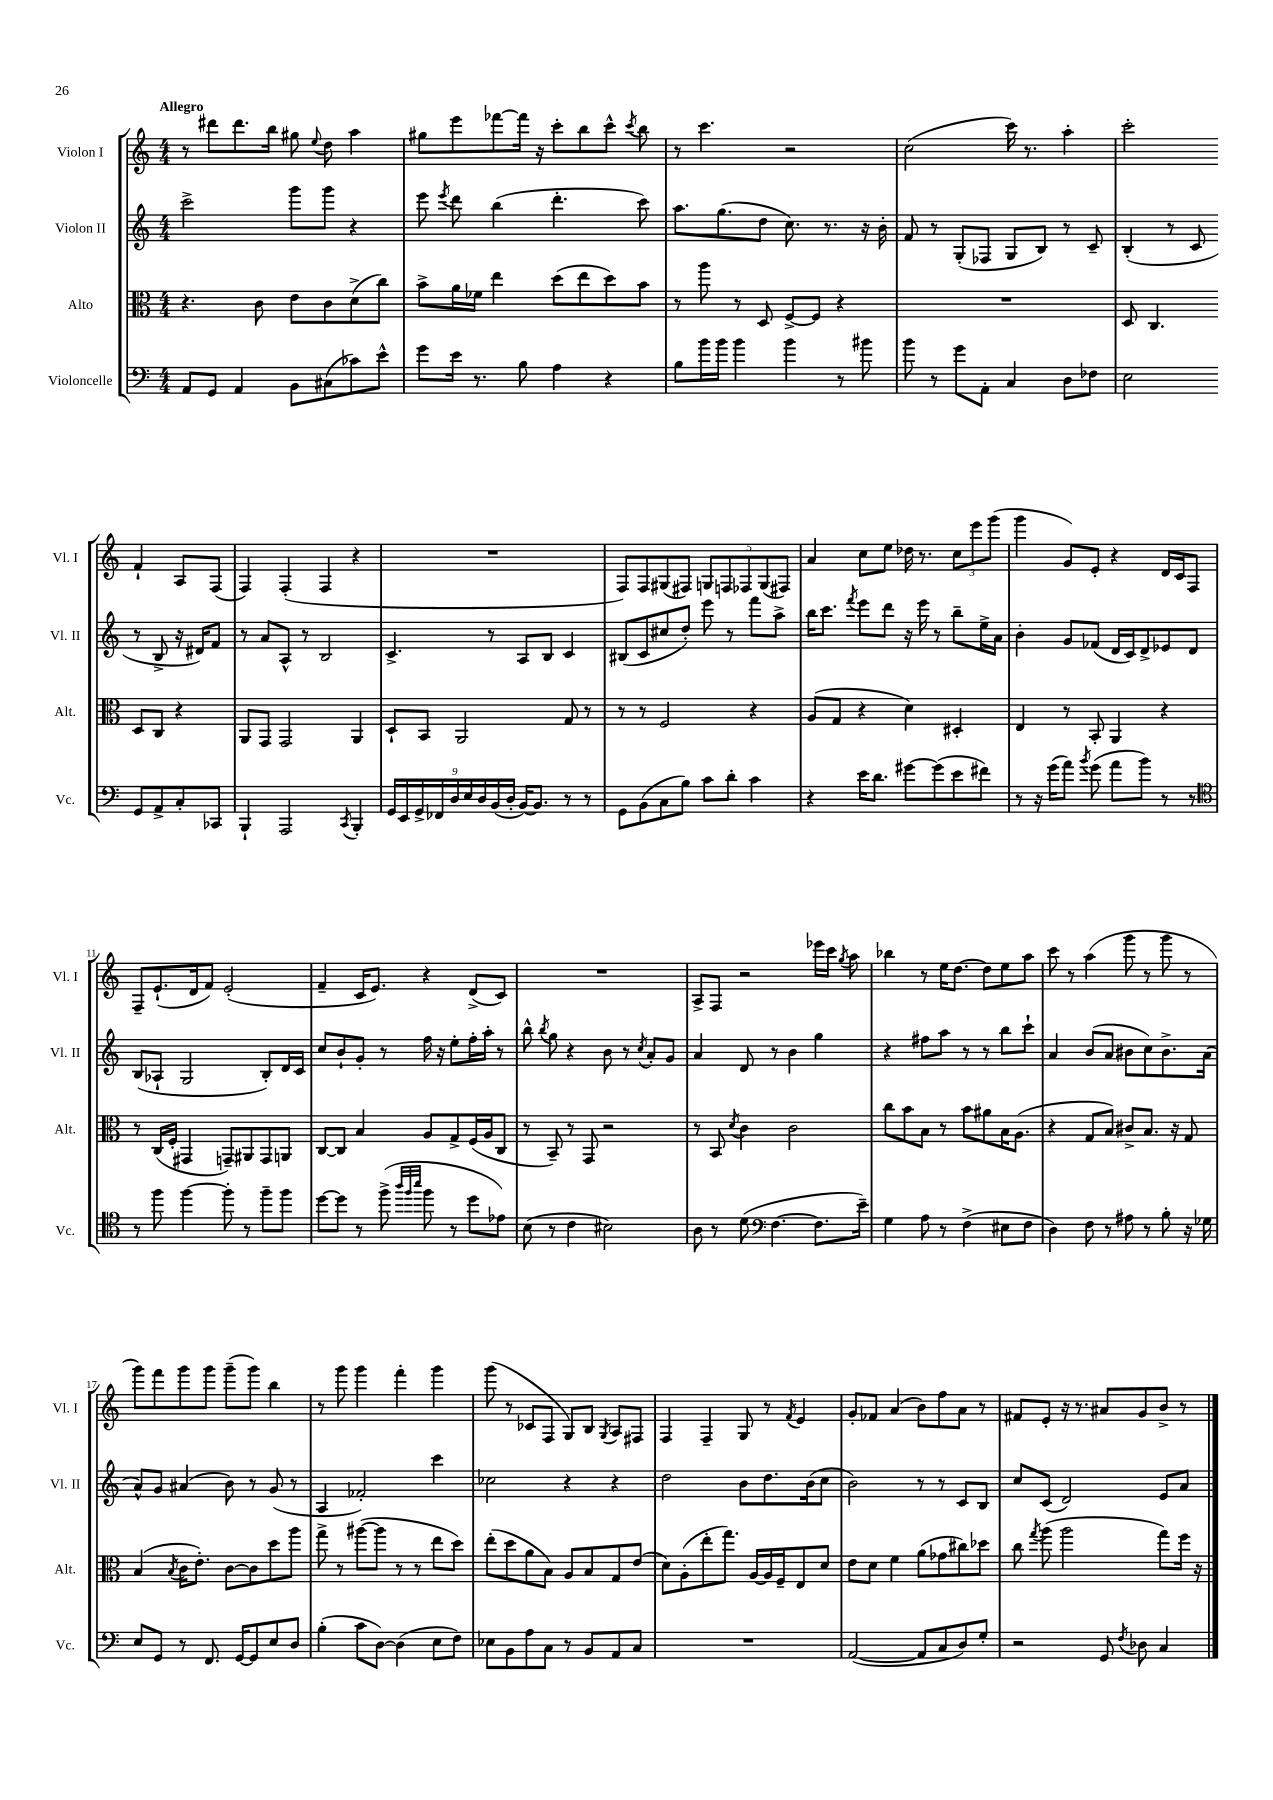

**kern	**kern	**kern	**kern
*part4	*part3	*part2	*part1
*staff4	*staff3	*staff2	*staff1
*I"Violoncelle	*I"Alto	*I"Violon II	*I"Violon I
*I'Vc.	*I'Alt.	*I'Vl. II	*I'Vl. I
*clefF4	*clefC3	*clefG2	*clefG2
*k[]	*k[]	*k[]	*k[]
*M4/4	*M4/4	*M4/4	*M4/4
=1	=1	=1	=1
!	!	!	!LO:TX:a:B:t=Allegro
8AA/L	4.r	2ccc^\	8r
8GG/J	.	.	8ddd#X\L
4AA/	.	.	8.ddd#\
.	8c\	.	.
.	.	.	16bb\Jk
8BB\L	8e\L	8ggg\L	8gg#X\
.	.	.	8qqee/
(8C#X\	8c\	8ggg\J	8dd\
8c-X\)	(8d^\	4r	4aa\
8e^^\J	8cc\J)	.	.
=2	=2	=2	=2
8g\L	8b^\L	8eee\	8gg#X\L
.	.	8qeee/	.
16e\Jk	16a\L	8ddd\	8eee\
8.r	16f-X\JJ	.	.
.	4ee\	(4bb\	[8fff-X\
8B\	.	.	16fff-\Jk]
.	.	.	16r
4A\	(8dd\L	4.ddd'\	8ccc'\L
.	8ee\	.	8bb\
4r	8dd\)	.	8ccc^^\J
.	.	.	8qccc/
.	8b\J	8ccc\)	8bb\
=3	=3	=3	=3
8B\L	8r	8.aa\L	8r
16b\L	8aa\	.	4.ccc\
16b\JJ	.	(8.gg\	.
4b\	8r	.	.
.	8D/	8dd\J	.
4b\	[8F^/L	8.cc\)	2r
.	8F/J]	.	.
.	.	8.r	.
8r	4r	.	.
8b#X\	.	16r	.
.	.	16b'\	.
=4	=4	=4	=4
8b\	1r	8f/	(2cc\
8r	.	8r	.
8g\L	.	(8G'/L	.
8AA'\J	.	8F-X/J	.
4C/	.	8G/L	16ccc\)
.	.	.	8.r
.	.	8B/J)	.
8D\L	.	8r	4aa'\
8F-X\J	.	8c~/	.
=5	=5	=5	=5
2E\	8D/	(4B'/	2ccc'\
.	4.C/	.	.
.	.	8r	.
.	.	8c/	.
8GG/L	8D/L	8r	4f`/
8AA^/	8C/J	8B^/	.
8C'/	4r	16r	8A/L
.	.	16d#X/KL)	.
8CC-X/J	.	8f/J	(8F/J
!!LO:LB:g=z
=6	=6	=6	=6
4BBB`/	8AA/L	8r	4F/)
.	8GG/J	8a/L	.
2AAA/	2GG/	8A^^/J	(4F'/
.	.	8r	.
.	.	2B/	4F/
8qCC/	.	.	.
4BBB'/	4AA/	.	4r
=7	=7	=7	=7
18GG/LL	8D`/L	4.c^/	1r
18EE/	.	.	.
18GG^/	.	.	.
.	8BB/J	.	.
18FF-X/	.	.	.
18D/	.	.	.
.	2AA/	.	.
18E/	.	.	.
18D/	.	.	.
.	.	8r	.
(18BB/	.	.	.
18D'/JJ	.	.	.
[16BB/KL)	.	8A/L	.
8.BB/J]	.	.	.
.	.	8B/J	.
8r	8G/	4c/	.
8r	8r	.	.
=8	=8	=8	=8
8GG\L	8r	(8B#X/L	8F/L)
(8BB\	8r	8c/	8F/
8C\	2F/	8cc#X/	(8G#X/
8B\J)	.	8dd'/J)	8F#X/J)
8c\L	.	8eee\	10Gn/L
.	.	.	10Fn/
8d'\J	.	8r	.
.	.	.	10F-X/
4c\	4r	8fff\L	.
.	.	.	(10G/
.	.	8aa^\J	.
.	.	.	10F#X/J)
=9	=9	=9	=9
4r	(8A/L	16bb\KL	4a/
.	.	8.ccc\J	.
.	8G/J	.	.
.	.	8qfff/	.
16e\KL	4r	8eee\L	8cc\L
8.d\J	.	.	.
.	.	8ddd\J	8ee\J
[8g#X\L	4d\)	16r	16dd-X\
.	.	16eee\	8.r
(8g#\]	.	8r	.
8e\	4D#X'/	8bb~\L	12cc\L
.	.	.	12eee\
8f#X\J)	.	16ee^\L	.
.	.	.	(12ggg\J
.	.	16a\JJ	.
=10	=10	=10	=10
8r	4E/	4b'\	4ggg\
16r	.	.	.
(16g\KL	.	.	.
8a\J)	8r	8g/L	8g/L)
8qb/	.	.	.
(8g\	8BB'/	(8f-X/J	8e'/J
8a\L	4AA/	16d/LL	4r
.	.	16c/J)	.
8b\J)	.	8d^/	.
8r	4r	8e-X/	16d/LL
.	.	.	16c/J
8r	.	8d/J	8F/J
!!LO:LB:g=z
=11	=11	=11	=11
*clefC4	*	*	*
8r	8r	(8B/L	8F~/L
8ff\	(16C/LL	8A-X`/J	(8.e`/
.	16F'/JJ	.	.
[4ff\	4GG#X/	2G/	.
.	.	.	16d/k
.	.	.	8f/J)
8ff'\]	8GGn~/L)	.	(2e'/
8r	8AA#X/	.	.
8ff~\L	8GG/	8B'/L)	.
8ff\J	8AAn/J	16d/L	.
.	.	16c/JJ	.
=12	=12	=12	=12
[8dd\L	[8C/L	8cc/L	4f~/
8dd\J]	8C/J]	8b`/	.
8r	4B/	8g'/J	16c/KL
.	.	.	8.e/J)
(8ff^\	.	8r	.
32qqaa/LLL	.	.	.
32qqff/	.	.	.
32qqbb/JJJ	.	.	.
8ff\	8A/L	16ff\	4r
.	.	16r	.
8r	8G^/	8ee'\L	.
8dd\L	(16F/L	16ff'\L	(8d^/L
.	16A/J	16aa'\JJ	.
8e-X\J)	8C/J	8r	8c/J)
=13	=13	=13	=13
(8B\	8r	8bb^^\	1r
.	.	8qbb/	.
8r	8BB~/)	8gg\	.
4c\	8r	4r	.
.	8GG/	.	.
2B#X\)	2r	8b\	.
.	.	8r	.
.	.	8qcc/	.
.	.	8a'/L	.
.	.	8g/J	.
=14	=14	=14	=14
8A\	8r	4a/	8A^/L
8r	8BB/	.	8F/J
.	8qd/	.	.
(8d\	4c\	8d/	2r
*clefF4	*	*	*
[4.F\	.	8r	.
.	2c\	4b\	.
8.F\L]	.	4gg\	16eee-X\LL
.	.	.	16ccc\JJ
.	.	.	8qgg/
.	.	.	8aa\
16e~\Jk)	.	.	.
=15	=15	=15	=15
4G\	8cc\L	4r	4bb-X\
.	8b\	.	.
8A\	8B\J	8ff#X\L	8r
8r	8r	8aa\J	16ee\KL
.	.	.	[8.dd\J
(4F^\	8b\L	8r	.
.	8a#X\	8r	8dd\L]
8E#X\L	16B\K	8bb\L	8ee\
.	(8.A\J	.	.
8F\J	.	8ccc`\J	8aa\J
=16	=16	=16	=16
4D\)	4r	4a/	8ccc\
.	.	.	8r
8F\	8G/L	(8b/L	(4aa\
8r	8B/J)	8a/J	.
8A#X\	8c#X^/L	8b#X\L	8ggg\
8r	8.B/J	8cc\)	8r
8B'\	.	8.b#^\	8ggg\
.	16r	.	.
16r	8G/	.	8r
16G-X\	.	(16a\Jk	.
!!LO:LB:g=z
=17	=17	=17	=17
8E/L	(4B/	8a^^/L)	8ggg\L)
8GG/J	.	8g/J	8fff\
.	8qB/	.	.
8r	16c\KL	(4a#X/	8ggg\
.	8.e'\J)	.	.
8.FF/	.	.	8ggg\J
.	[8c\L	8b\)	(8ggg~\L
[16GG/KL	.	.	.
8GG/]	8c\]	8r	8ggg\J)
8E/	8dd\	(8g/	4bb\
8D/J	8aa\J	8r	.
=18	=18	=18	=18
(4B'\	8gg^\	4A/	8r
.	8r	.	8ggg\
8c\L	([8aa#X\L	2f-X'/)	4ggg\
[8D\J)	8aa#\J]	.	.
(4D\]	8r	.	4fff'\
.	8r	.	.
8E\L	8ee\L	4ccc\	4ggg\
8F\J)	8dd\J)	.	.
=19	=19	=19	=19
8E-X\L	(8ee'\L	2cc-X\	(8ggg\
8BB\	8dd\	.	8r
8A\	8a\	.	8c-X/L
8C\J	8B\J)	.	8F/J
8r	8A/L	4r	8G/L)
8BB/L	8B/	.	8B/J
.	.	.	8qG/
8AA/	8G/	4r	8A/L
8C/J	(8e/J	.	8F#X/J
=20	=20	=20	=20
1r	8d\L)	2dd\	4F/
.	(8A'\	.	.
.	8ee'\	.	4F~/
.	8.gg\J)	.	.
.	.	8b\L	8G/
.	[16A/LL	.	.
.	16A/]	8.dd\	8r
.	16F~/J	.	.
.	.	.	8qf/
.	8E/	.	4e/
.	.	(16b\k	.
.	8d/J	8cc\J	.
=21	=21	=21	=21
([2AA/	8e\L	2b\)	8g'/L
.	8d\J	.	8f-X/J
.	4f\	.	(4a/
8AA/L]	(8a\L	8r	8b\L)
8C/	8g-X\	8r	8ff\
8D/)	8cc#X\)	8c/L	8a\J
8G'/J	8dd-X\J	8B/J	8r
=22	=22	=22	=22
2r	8cc\	8cc/L	8f#X/L
.	8qgg/	.	.
.	(8aa\	(8c/J	8e'/J
.	2aa\	2d/)	16r
.	.	.	8.r
8GG/	.	.	8a#X/L
8qF/	.	.	.
8D-X\	.	.	8g/
4C/	8gg\L)	8e/L	8b^/J
.	16ff\Jk	8a/J	8r
.	16r	.	.
==	==	==	==
*-	*-	*-	*-
